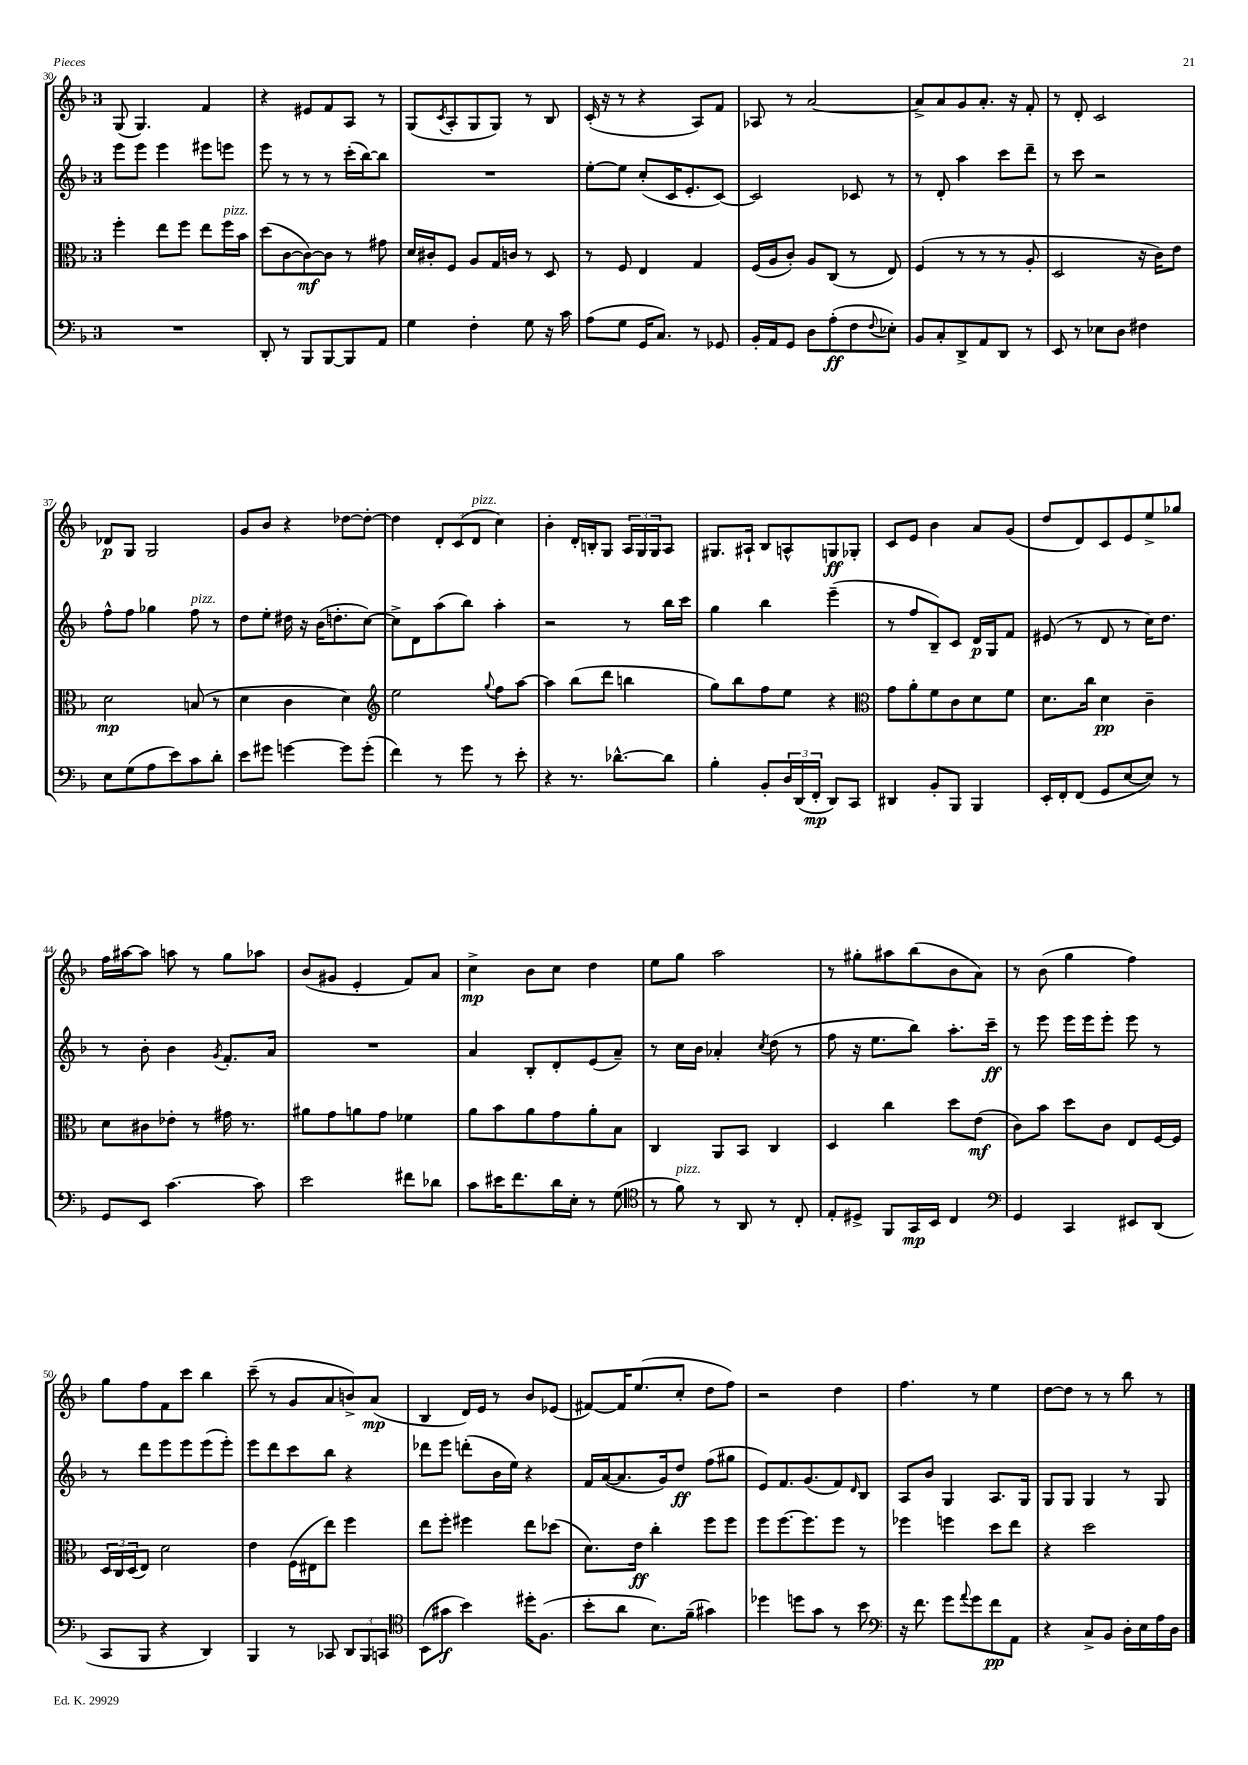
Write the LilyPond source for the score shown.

<<
\new StaffGroup <<
\new Staff = "s0" {
    \clef treble \key f \major \once \override Staff.TimeSignature.style = #'single-digit \time 3/4
    g8( g4.) f'4 |
    r4 eis'8 f'8 a8 r8 |
    g8( \acciaccatura { c'8 } a8-. g8 g8) r8 bes8 |
    c'16-.( r16 r8 r4 a8) f'8 |
    aes8 r8 a'2~ |
    a'8-> a'8 g'8 a'8.-. r16 f'8-. |
    r8 d'8-. c'2 |
    des'8\p g8 g2 |
    g'8 bes'8 r4 des''8~ des''8~-. |
    des''4 \tuplet 3/2 { d'8-. c'8( d'8^\markup { \italic "pizz." } } c''4) |
    bes'4-. d'16-. b16-. g8 \tuplet 3/2 { a16 g16 g16 } a8 |
    gis8. ais16-! bes8 a8-^ g8\ff ges8-. |
    c'8 e'8 bes'4 a'8 g'8( |
    d''8 d'8) c'8 e'8 e''8-> ges''8 |
    f''16 ais''16~ ais''8 a''8 r8 g''8 aes''8 |
    bes'8( gis'8 e'4-. f'8) a'8 |
    c''4->\mp bes'8 c''8 d''4 |
    e''8 g''8 a''2 |
    r8 gis''8-. ais''8 bes''8( bes'8 a'8) |
    r8 bes'8( g''4 f''4) |
    g''8 f''8 f'8 c'''8 bes''4 |
    c'''8--( r8 g'8 a'8 b'8->) a'8\mp( |
    bes4 d'16) e'16 r8 bes'8 ees'8( |
    fis'8~) fis'16 e''8.( c''8-. d''8 f''8) |
    r2 d''4 |
    f''4. r8 e''4 |
    d''8~ d''8 r8 r8 bes''8 r8 \bar "|." |
}
\new Staff = "s1" {
    \clef treble \key f \major \once \override Staff.TimeSignature.style = #'single-digit \time 3/4
    e'''8 e'''8 e'''4 eis'''8 e'''8 |
    e'''8 r8 r8 r8 c'''16-.( bes''16~) bes''8 |
    R2. |
    e''8~-. e''8 c''8-.( c'16 e'8.-. c'8~) |
    c'2 ces'8 r8 |
    r8 d'8-. a''4 c'''8 d'''8-- |
    r8 c'''8 r2 |
    f''8-^ f''8 ges''4 f''8^\markup { \italic "pizz." } r8 |
    d''8 e''8-. dis''16 r16 bes'16( d''8.-. c''8~) |
    c''8-> d'8 a''8( bes''8) a''4-. |
    r2 r8 bes''16 c'''16 |
    g''4 bes''4 e'''4--( |
    r8 f''8 bes8--) c'8 d'16\p g16 f'8 |
    eis'8( r8 d'8 r8 c''16) d''8. |
    r8 bes'8-. bes'4 \acciaccatura { g'8 } f'8.-. a'16 |
    R2. |
    a'4 bes8-. d'8-. e'8( a'8--) |
    r8 c''16 bes'16 aes'4-. \acciaccatura { c''8 } d''8( r8 |
    f''8 r16 e''8. bes''8) a''8.-. c'''16--\ff |
    r8 e'''8 e'''16 e'''16 e'''8-. e'''8 r8 |
    r8 d'''8 e'''8 e'''8 e'''8( e'''8-.) |
    e'''8 d'''8 c'''8 bes''8 r4 |
    des'''8 e'''8 d'''8-.( bes'16 e''16) r4 |
    f'16 a'16~( a'8. g'16) d''8\ff f''8( gis''8 |
    e'8) f'8. g'8.( f'8) \grace { d'16 } bes8 |
    a8 bes'8 g4 a8. g16 |
    g8 g8 g4 r8 g8 \bar "|." |
}
\new Staff = "s2" {
    \clef alto \key f \major \once \override Staff.TimeSignature.style = #'single-digit \time 3/4
    f''4-. e''8 f''8 e''8 f''16^\markup { \italic "pizz." } bes'16 |
    d''8( c'8~ c'8~\mf) c'8 r8 gis'8 |
    d'16 cis'16-. f8 a8 g16 c'16 r8 d8 |
    r8 f8 e4 g4 |
    f16( a16 c'8-.) a8 c8( r8 e8) |
    f4( r8 r8 r8 a8-. |
    d2 r16 c'16) e'8 |
    d'2\mp b8( r8 |
    d'4 c'4 d'4) |
    \clef treble e''2 \appoggiatura { g''8 } f''8 a''8~ |
    a''4 bes''8( d'''8 b''4 |
    g''8) bes''8 f''8 e''8 r4 |
    \clef alto g'8 a'8-. f'8 c'8 d'8 f'8 |
    d'8. c''16 d'4\pp c'4-- |
    d'8 cis'8 ees'8-. r8 gis'16 r8. |
    ais'8 g'8 a'8 g'8 fes'4 |
    a'8 bes'8 a'8 g'8 a'8-. bes8 |
    c4 a,8 bes,8 c4 |
    d4 c''4 d''8 e'8\mf( |
    c'8) bes'8 d''8 c'8 e8 f16~ f16 |
    \tuplet 3/2 { d16 c16 d16( } e8) d'2 |
    e'4 f16( eis16 e''8) f''4 |
    e''8 f''8-. fis''4 e''8 des''8( |
    d'8.) e'16\ff c''4-. f''8 f''8 |
    f''8 f''8.~ f''8. f''8 r8 |
    fes''4 f''4 d''8 e''8 |
    r4 d''2 \bar "|." |
}
\new Staff = "s3" {
    \clef bass \key f \major \once \override Staff.TimeSignature.style = #'single-digit \time 3/4
    R2. |
    d,8-. r8 bes,,8 bes,,8~ bes,,8 a,8 |
    g4 f4-. g8 r16 c'16 |
    a8( g8 g,16 c8.) r8 ges,8 |
    bes,16-. a,16 g,8 d8 a8-.\ff( f8 \appoggiatura { f8 } ees8-.) |
    bes,8 c8-. d,8-> a,8 d,8 r8 |
    e,8 r8 ees8 d8 fis4 |
    e8 g8( a8 e'8) c'8 d'8-. |
    e'8 gis'8 g'4~ g'8 g'8-.( |
    f'4) r8 g'8 r8 e'8-. |
    r4 r8. des'8.~-^ des'8 |
    bes4-. bes,8-. \tuplet 3/2 { d16 d,16( f,16-.\mp } d,8) c,8 |
    dis,4 bes,8-. bes,,8 bes,,4 |
    e,16-. f,16-. f,8( g,8 e8~ e8) r8 |
    g,8 e,8 c'4.~ c'8 |
    e'2 fis'8 des'8 |
    c'8 eis'16 f'8. d'16 e16-. r8 g8( |
    \clef tenor r8 f'8^\markup { \italic "pizz." }) r8 a,8 r8 c8-. |
    e8-. dis8-> f,8 g,16\mp bes,16 c4 |
    \clef bass g,4 c,4 eis,8 d,8( |
    c,8 bes,,8 r4 d,4) |
    bes,,4 r8 ces,8 \tuplet 3/2 { d,8 bes,,8 c,8 } |
    \clef tenor bes,8( gis'8\f bes'4) dis''16-. f8.( |
    bes'8-. a'8 bes8.) f'16--( gis'4) |
    des''4 d''8 g'8 r8 bes'8 |
    \clef bass r16 f'8. g'8 \appoggiatura { a'8 } g'8 f'8\pp a,8 |
    r4 c8-> bes,8 d16-. e16 a16 d16 \bar "|." |
}
>>
>>
\layout { \context { \Score currentBarNumber = #30 } }
